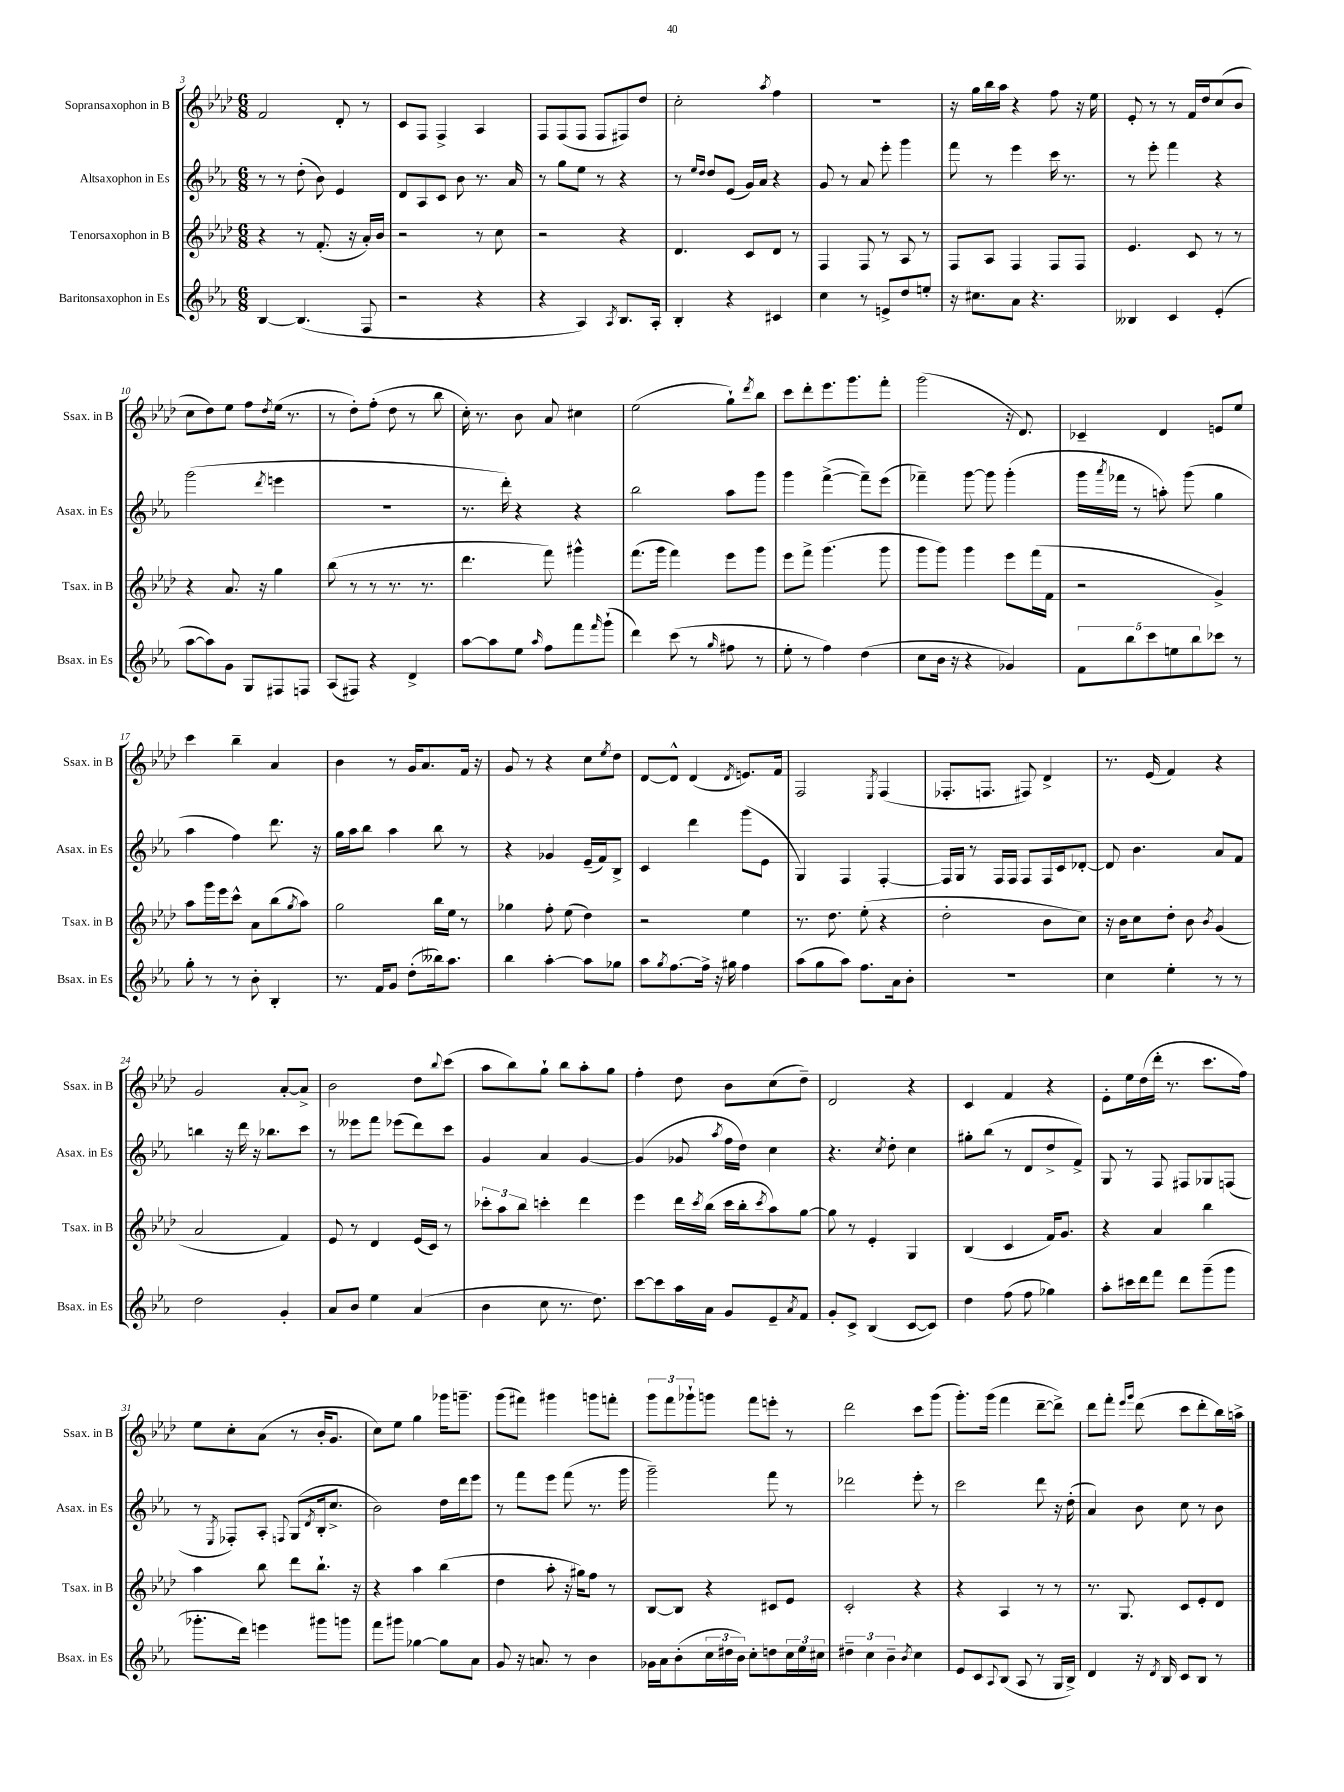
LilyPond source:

<<
\new StaffGroup <<
\new Staff = "s0" \with { instrumentName = "Sopransaxophon in B" shortInstrumentName = "Ssax. in B" } {
    \clef treble \key aes \major \numericTimeSignature \time 6/8
    f'2 des'8-. r8 |
    c'8 f8 f4-> aes4 |
    f8 f8( f8 f8 fis8) des''8 |
    c''2-. \acciaccatura { aes''8 } f''4 |
    R2. |
    r16 g''16 bes''16 aes''16 r4 f''8 r16 ees''16 |
    ees'8-. r8 r8 f'16 des''16 c''8( bes'8 |
    c''8 des''8) ees''8 f''8 \acciaccatura { des''8 } ees''16( r8. |
    r8 des''8-.) f''8-.( des''8 r8 bes''8 |
    c''16-.) r8. bes'8 aes'8 cis''4 |
    ees''2( g''8-!) \acciaccatura { des'''8 } bes''8 |
    c'''8 des'''8-. ees'''8. g'''8. f'''8-. |
    g'''2( r16 des'8.) |
    ces'4-- des'4 e'8 ees''8 |
    c'''4 bes''4-- aes'4 |
    bes'4 r8 g'16 aes'8. f'16 r16 |
    g'8 r8 r4 c''8 \acciaccatura { ees''8 } des''8 |
    des'8~ des'8-^ des'4( \acciaccatura { des'8 } e'8.) f'16 |
    f2 \acciaccatura { ees8 } f4( |
    fes8.-. f8. fis8) des'4-> |
    r8. ees'16( f'4) r4 |
    g'2 aes'8~-. aes'8-> |
    bes'2 des''8 \appoggiatura { bes''8 } c'''8( |
    aes''8 bes''8) g''8-! bes''8 aes''8-. g''8 |
    f''4-. des''8 bes'8 c''8( des''8--) |
    des'2 r4 |
    c'4 f'4 r4 |
    ees'8-. ees''16 des''16( des'''16-. r8. c'''8. f''16) |
    ees''8 c''8-. aes'8( r8 bes'16-. g'8. |
    c''8) ees''8 g''4 ges'''16 g'''8.-- |
    g'''8( fis'''8) gis'''4 g'''8 f'''8-. |
    \tuplet 3/2 { g'''8 f'''8 ges'''8-! } g'''8 f'''8 e'''8-. r8 |
    des'''2 c'''8 g'''8( |
    g'''8.-.) g'''16( f'''4 des'''8~-- des'''8->) |
    des'''8 f'''8-. \grace { ees'''16 g'''16 } des'''8( c'''8 des'''8-. bes''16) a''16-> \bar "|." |
}
\new Staff = "s1" \with { instrumentName = "Altsaxophon in Es" shortInstrumentName = "Asax. in Es" } {
    \clef treble \key ees \major \numericTimeSignature \time 6/8
    r8 r8 d''8-.( bes'8) ees'4 |
    d'8 aes8 c'8 bes'8 r8. aes'16 |
    r8 g''8 ees''8 r8 r4 |
    r8 \grace { ees''16 d''16 } d''8 ees'8( g'16) aes'16 r4 |
    g'8 r8 aes'8 ees'''8-. g'''4 |
    f'''8 r8 ees'''4 c'''16 r8. |
    r8 ees'''8-. f'''4 r4 |
    g'''2( \acciaccatura { d'''8 } e'''4 |
    R2. |
    r8. d'''16-.) r4 r4 |
    bes''2 aes''8 g'''8 |
    g'''4 f'''4~->( f'''8--) ees'''8( |
    fes'''4--) g'''8~ g'''8 g'''4-.( |
    g'''16 \acciaccatura { aes'''8 } fes'''16 r8 a''8-.) g'''8( g''4 |
    aes''4 f''4) d'''8. r16 |
    g''16 aes''16 bes''8 aes''4 bes''8 r8 |
    r4 ges'4 ees'16--( f'16) bes8-> |
    c'4 d'''4 g'''8( ees'8 |
    g4) f4 f4~-. |
    f16 g16 r8 f16 f16 f8 f16 c'16 des'8~-. |
    des'8 bes'4. aes'8 f'8 |
    b''4 r16 d'''16 r16 bes''8. c'''8 |
    r8 eeses'''8 f'''8 ees'''8( d'''8) c'''8 |
    g'4 aes'4 g'4~ |
    g'4( ges'8 \acciaccatura { aes''8 } f''16 d''16) c''4 |
    r4. \acciaccatura { c''8 } d''8-. c''4 |
    gis''8-. bes''8( r8 d'8 d''8-> f'8->) |
    g8 r8 f8 fis8 ges8 f8( |
    r8 \acciaccatura { ees8 } fes8-.) aes8-. \appoggiatura { f8 } g8( \acciaccatura { d'8 } bes16-. c''8.-> |
    bes'2) d''16 d'''16 ees'''8 |
    r8 f'''8 ees'''8 f'''8( r8. g'''16 |
    g'''2--) f'''8 r8 |
    des'''2 ees'''8-. r8 |
    c'''2 d'''8 r16 d''16-.( |
    aes'4) bes'8 c''8 r8 bes'8 \bar "|." |
}
\new Staff = "s2" \with { instrumentName = "Tenorsaxophon in B" shortInstrumentName = "Tsax. in B" } {
    \clef treble \key aes \major \numericTimeSignature \time 6/8
    r4 r8 f'8.-.( r16 aes'16-.) bes'16 |
    r2 r8 c''8 |
    r2 r4 |
    des'4. c'8 des'8 r8 |
    f4 f8 r8 aes8 r8 |
    f8 aes8 f4 f8 f8 |
    ees'4. c'8 r8 r8 |
    r4 aes'8. r16 g''4 |
    bes''8( r8 r8 r8. r8. |
    des'''4. f'''8) gis'''4-^ |
    f'''8.( g'''16 f'''4) ees'''8 g'''8 |
    ees'''8 f'''8-> g'''4.( g'''8 |
    g'''8 g'''8) g'''4 ees'''8 f'''16( f'16 |
    r2 g'4->) |
    aes''8 g'''16 ees'''16 c'''8-^ aes'8 bes''8( \acciaccatura { g''8 } aes''8) |
    g''2 bes''16 ees''16 r8 |
    ges''4 f''8-. ees''8( des''4) |
    r2 ees''4 |
    r8. des''8. ees''8-.( r4 |
    des''2-. bes'8 c''8) |
    r16 bes'16 c''8 des''8-. bes'8 \acciaccatura { bes'8 } g'4( |
    aes'2 f'4) |
    ees'8 r8 des'4 ees'16( c'16) r8 |
    \tuplet 3/2 { ces'''8-. aes''8 bes''8 } c'''4-. des'''4 |
    ees'''4 des'''16 \acciaccatura { c'''8 } bes''16( c'''16 bes''16-. \acciaccatura { c'''8 } aes''8) g''8~ |
    g''8 r8 ees'4-. g4 |
    bes4( c'4 f'16) g'8. |
    r4 aes'4 bes''4 |
    aes''4 bes''8 des'''8 bes''8.-! r16 |
    r4 aes''4 bes''4( |
    des''4 aes''8-. r16 gis''16) f''8 r8 |
    bes8~ bes8 r4 cis'8 ees'8 |
    c'2-. r4 |
    r4 aes4 r8 r8 |
    r8. g8. c'8 ees'8-. des'8 \bar "|." |
}
\new Staff = "s3" \with { instrumentName = "Baritonsaxophon in Es" shortInstrumentName = "Bsax. in Es" } {
    \clef treble \key ees \major \numericTimeSignature \time 6/8
    bes4~ bes4.( f8 |
    r2 r4 |
    r4 aes4) \acciaccatura { aes8 } bes8. aes16-. |
    bes4-. r4 cis'4 |
    c''4 r8 e'8-> d''8 e''8-. |
    r16 cis''8. aes'8 r4. |
    beses4 c'4 ees'4-.( |
    aes''8~ aes''8) g'8 g8 fis8 f8 |
    aes8( fis8) r4 d'4-> |
    aes''8~ aes''8 ees''8 \grace { aes''16 } f''8 f'''8 \grace { f'''16 } g'''8-!( |
    d'''4) c'''8( r8 \grace { g''16 } fis''8 r8 |
    ees''8-. r8 f''4) d''4( |
    c''8 bes'16 r16 r4 ges'4) |
    \tuplet 5/4 { f'8 bes''8 c'''8 e''8 bes''8 } ces'''8 r8 |
    g''8-. r8 r8 bes'8-. bes4-. |
    r8. f'16 g'8 d''8-.( beses''16) aes''8. |
    bes''4 aes''4~-. aes''8 ges''8 |
    aes''8 \acciaccatura { g''8 } f''8.~ f''16-> r16 gis''16 f''4 |
    aes''8( g''8 aes''8) f''8. aes'16 bes'8-. |
    R2. |
    c''4 ees''4-. r8 r8 |
    d''2 g'4-. |
    aes'8 bes'8 ees''4 aes'4( |
    bes'4 c''8 r8. d''8.) |
    c'''8~ c'''8 aes''16 aes'16 g'8 ees'8-- \acciaccatura { aes'8 } f'8 |
    g'8-. c'8-> bes4( c'8~ c'8) |
    d''4 f''8( f''8 ges''4) |
    aes''8-. cis'''16 d'''16 f'''8 d'''8 g'''8--( g'''8 |
    ges'''8.-. d'''16) e'''4 gis'''8 g'''8 |
    f'''8 gis'''8 ges''4~ ges''8 aes'8 |
    g'8 r16 a'8. r8 bes'4 |
    ges'16 aes'16 bes'8-.( \tuplet 3/2 { c''16 dis''16 bes'16) } c''8-. d''8 \tuplet 3/2 { c''16 ees''16 cis''16 } |
    \tuplet 3/2 { dis''4-- c''4 bes'4-- } \acciaccatura { bes'8 } c''4 |
    ees'8 c'8 \appoggiatura { aes8 } bes8( aes8 r8 g16 bes16->) |
    d'4 r16 \acciaccatura { d'8 } bes16 c'8 bes8 r8 \bar "|." |
}
>>
>>
\layout { \context { \Score currentBarNumber = #3 } }
